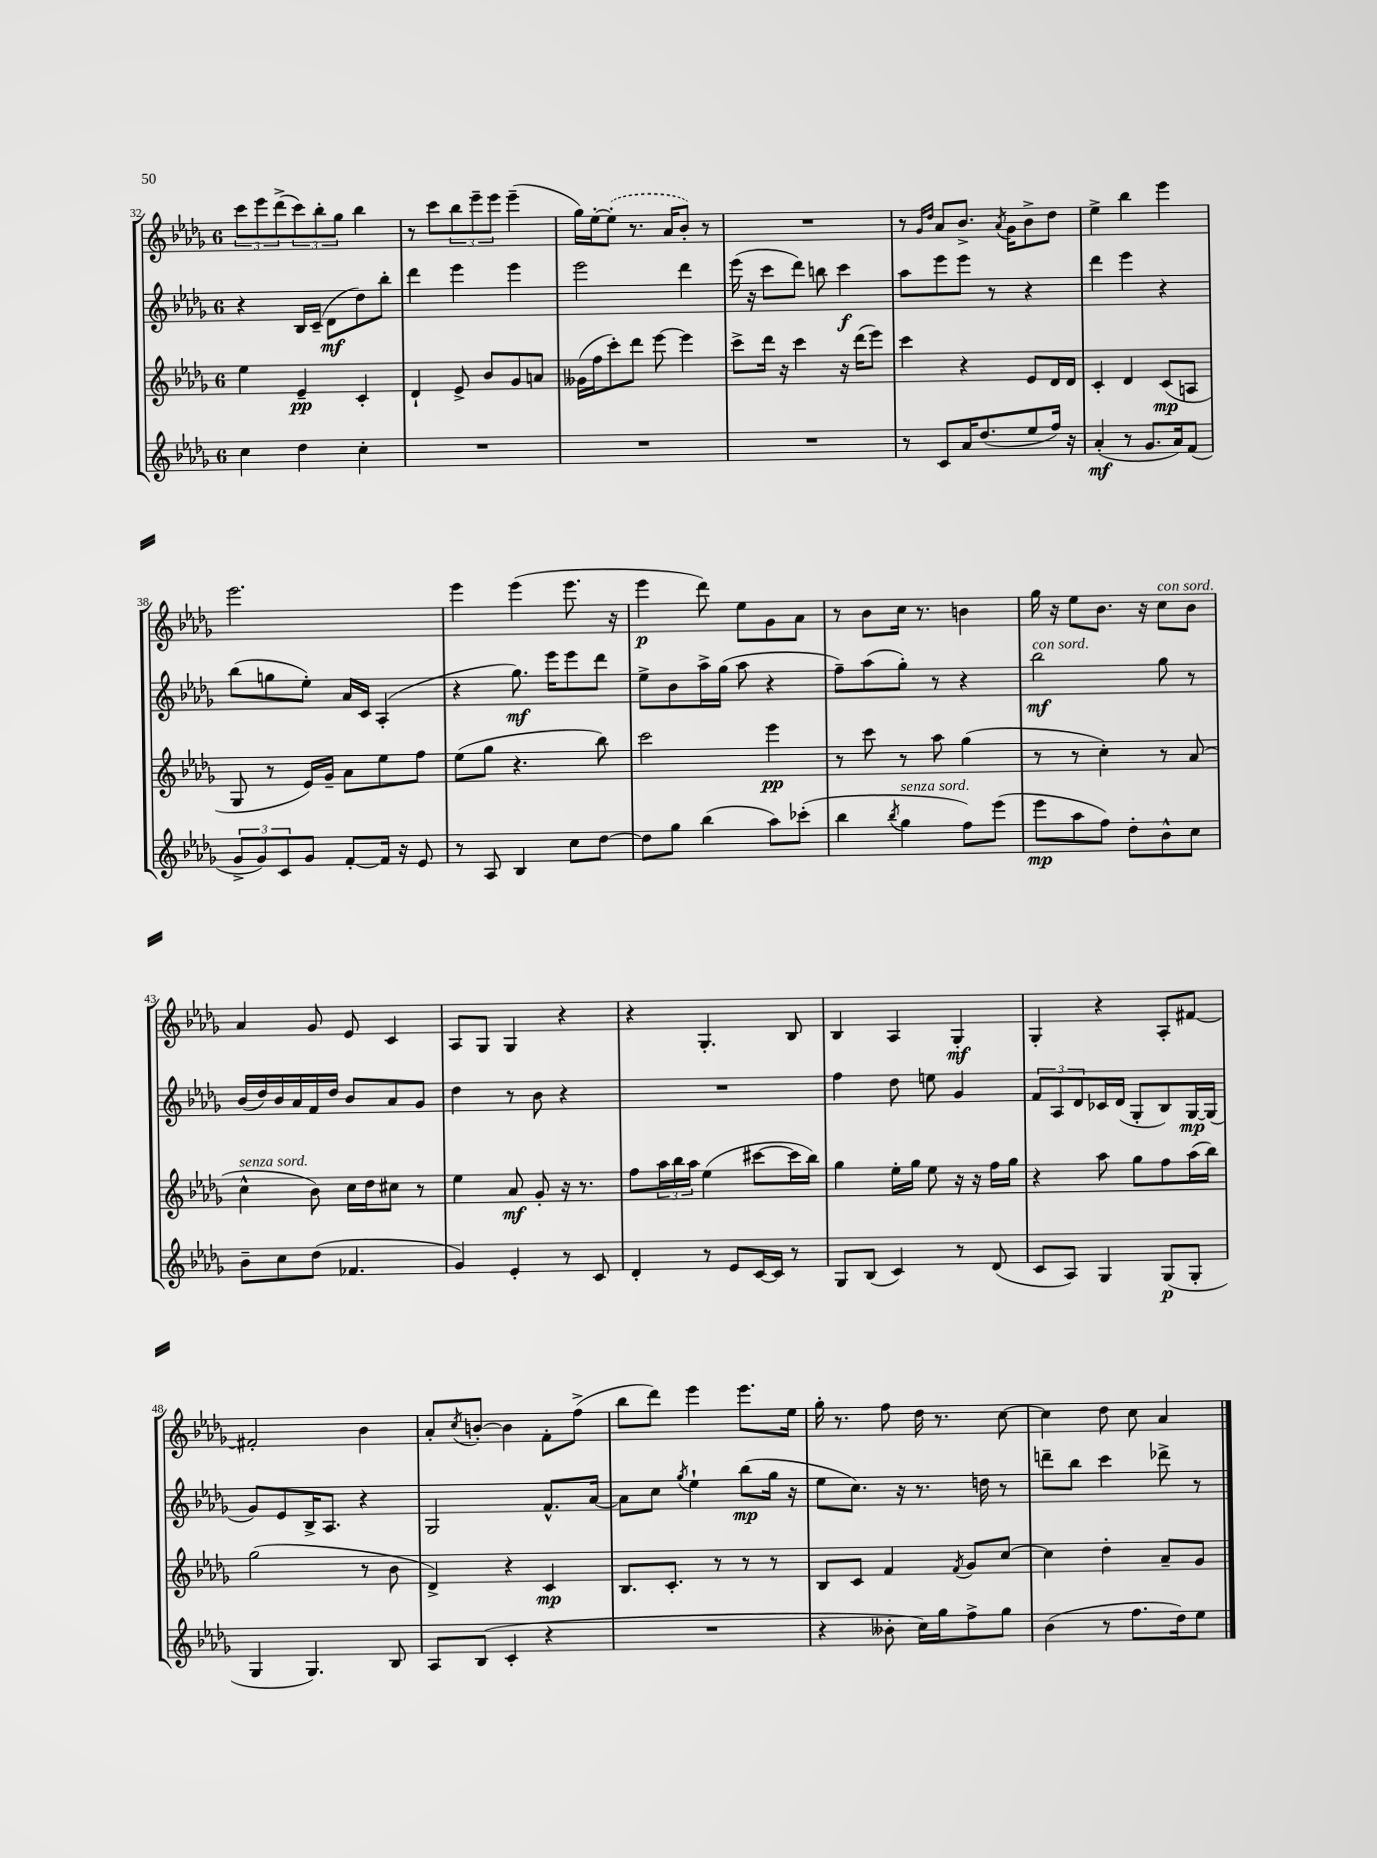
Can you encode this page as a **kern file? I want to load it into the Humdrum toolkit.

**kern	**kern	**kern	**kern
*staff4	*staff3	*staff2	*staff1
*clefG2	*clefG2	*clefG2	*clefG2
*k[b-e-a-d-g-]	*k[b-e-a-d-g-]	*k[b-e-a-d-g-]	*k[b-e-a-d-g-]
*M6/8	*M6/8	*M6/8	*M6/8
4cc	4ee-	4r	12ccc
.	.	.	12eee-
.	.	.	(12ddd-^
4dd-	4e-~	16B-	12ccc)
.	.	(16c~	.
.	.	.	12bb-'
.	.	8d-	.
.	.	.	12gg-
4cc'	4c'	8dd-)	4bb-
.	.	8bb-'	.
=	=	=	=
2.r	4d-`	4ddd-	8r
.	.	.	8ccc
.	8e-^	4eee-	12bb-
.	.	.	12eee-~
.	8b-	.	.
.	.	.	12eee-
.	8g-	4eee-	(4eee-~
.	8a	.	.
=	=	=	=
2.r	(16g--	2eee-	16gg-)
.	16ff	.	[16ee-'
.	8ccc')	.	(8ee-']
.	8ddd-	.	8.r
.	[8eee-	.	.
.	.	.	16a-
.	4eee-]	4ddd-	8b-')
.	.	.	8r
=	=	=	=
2.r	8ccc^	(16eee-	2.r
.	.	16r	.
.	16ddd-	8ccc	.
.	16r	.	.
.	4ccc	8ddd-)	.
.	.	8bb	.
.	16r	4ccc	.
.	(16ddd-	.	.
.	8eee-)	.	.
=	=	=	=
8r	4ccc	8aa-	8r
.	.	.	16qqg-
.	.	.	16qqdd-
8c	.	8eee-	8a-
16a-	4r	8eee-	8.b-^
(8.dd-	.	.	.
.	.	8r	.
.	.	.	8qa-
.	.	.	16g-
8ee-	8e-	4r	8b-^
16ff)	16d-	.	8dd-
16r	16d-	.	.
=	=	=	=
(4a-'	4c'	4ddd-	4ee-^
8r	4d-	4eee-	4bb-
8.g-	.	.	.
.	(8c	4r	4eee-
16a-)	.	.	.
(8f	8A	.	.
=	=	=	=
12g-^	8G-	(8bb-	2.eee-
12g-)	.	.	.
.	8r	8gg	.
12c	.	.	.
8g-	16e-)	8ee-')	.
.	16g-~	.	.
[8f'	8a-	16a-	.
.	.	16c	.
16f]	8ee-	(4A-'	.
16r	.	.	.
8e-	8ff	.	.
=	=	=	=
8r	(8ee-	4r	4eee-
8A-	8gg-	.	.
4B-	4.r	8.gg-)	(4eee-
.	.	16eee-	.
8cc	.	8eee-	8.eee-
[8dd-	8bb-)	8ddd-	.
.	.	.	16r
=	=	=	=
8dd-]	2ccc	8ee-^	4eee-
8gg-	.	8b-	.
(4bb-	.	16aa-^	8ddd-)
.	.	(16gg-	.
.	.	8aa-	8ee-
8aa-)	4eee-	4r	8g-
(8ccc-'	.	.	8a-
=	=	=	=
4bb-	8r	8ff~)	8r
.	8ccc	(8aa-	8b-
8qbb-	.	.	.
4gg-	8r	8gg-')	16cc
.	.	.	8.r
.	8aa-	8r	.
8ff)	(4gg-	4r	4b
(8eee-	.	.	.
=	=	=	=
8eee-	8r	2bb-	16gg-
.	.	.	16r
8aa-	8r	.	8ee-
8ff)	4cc')	.	8.b-
8dd-'	.	.	.
.	.	.	16r
8b-^^	8r	8gg-	8cc
8cc	(8a-	8r	8b-
=	=	=	=
8b-~	4cc^^	(16b-	4a-
.	.	16dd-)	.
8cc	.	16b-	.
.	.	16a-	.
(8dd-	8b-)	16f	8g-
.	.	16dd-	.
4.f-	16cc	8b-	8e-
.	16dd-	.	.
.	8cc#	8a-	4c
.	8r	8g-	.
=	=	=	=
4g-)	4ee-	4dd-	8A-
.	.	.	8G-
4e-'	8a-	8r	4G-
.	8g-'	8b-	.
8r	16r	4r	4r
.	8.r	.	.
8c	.	.	.
=	=	=	=
4d-'	8ff	2.r	4r
.	24aa-	.	.
.	24bb-	.	.
.	24aa-	.	.
8r	(4ee-	.	4.G-'
8e-	.	.	.
[16c	[8ccc#	.	.
16c]	.	.	.
8r	16ccc#]	.	8B-
.	16bb-)	.	.
=	=	=	=
8G-	4gg-	4ff	4B-
(8B-	.	.	.
4c)	16ee-'	8dd-	4A-
.	16gg-	.	.
.	8ee-	8ee	.
8r	16r	4g-	4G-'
.	16r	.	.
(8d-	16ff	.	.
.	16gg-	.	.
=	=	=	=
8c	4r	12f	4G-'
.	.	12A-	.
8A-)	.	.	.
.	.	12d-	.
4G-	8aa-	16c-	4r
.	.	(16d-	.
.	8gg-	8G-'	.
(8G-	8ff	8B-)	8A-'
8G-'	(16aa-	[16G-	[8f#
.	16bb-)	(16G-]	.
=	=	=	=
4G-	(2gg-	8g-)	2f#']
.	.	8e-	.
4.G-)	.	16B-^	.
.	.	8.A-	.
.	8r	4r	4b-
8B-	8b-	.	.
=	=	=	=
8A-	4d-^)	2G-	8a-'
.	.	.	8qcc
(8B-	.	.	[8b'
4c'	4r	.	4b]
4r	4c	8.f^^	8f'
.	.	.	(8ff^
.	.	[16a-	.
=	=	=	=
2.r	8.B-	8a-]	8bb-
.	.	8cc	8ddd-)
.	8.c'	.	.
.	.	8qgg-	.
.	.	4ee-`	4eee-
.	8r	.	.
.	8r	(8bb-	8.eee-
.	8r	16gg-	.
.	.	16r	16ee-
=	=	=	=
4r	8B-	8ee-	16gg-'
.	.	.	8.r
.	8c	8.cc)	.
8b--'	4f	.	8ff
.	.	16r	.
16cc)	.	8.r	16dd-
16gg-	.	.	8.r
.	8qf	.	.
8ff^	8g-	.	.
.	.	16dd	.
8gg-	[8cc	8r	[8cc
=	=	=	=
(4b-	4cc]	8ddd~	4cc]
.	.	8bb-	.
8r	4dd-'	4ccc	8dd-
8.ff	.	.	8cc
.	8a-~	8ddd-^	4a-
16dd-)	.	.	.
8ee-	8g-	8r	.
==	==	==	==
*-	*-	*-	*-
